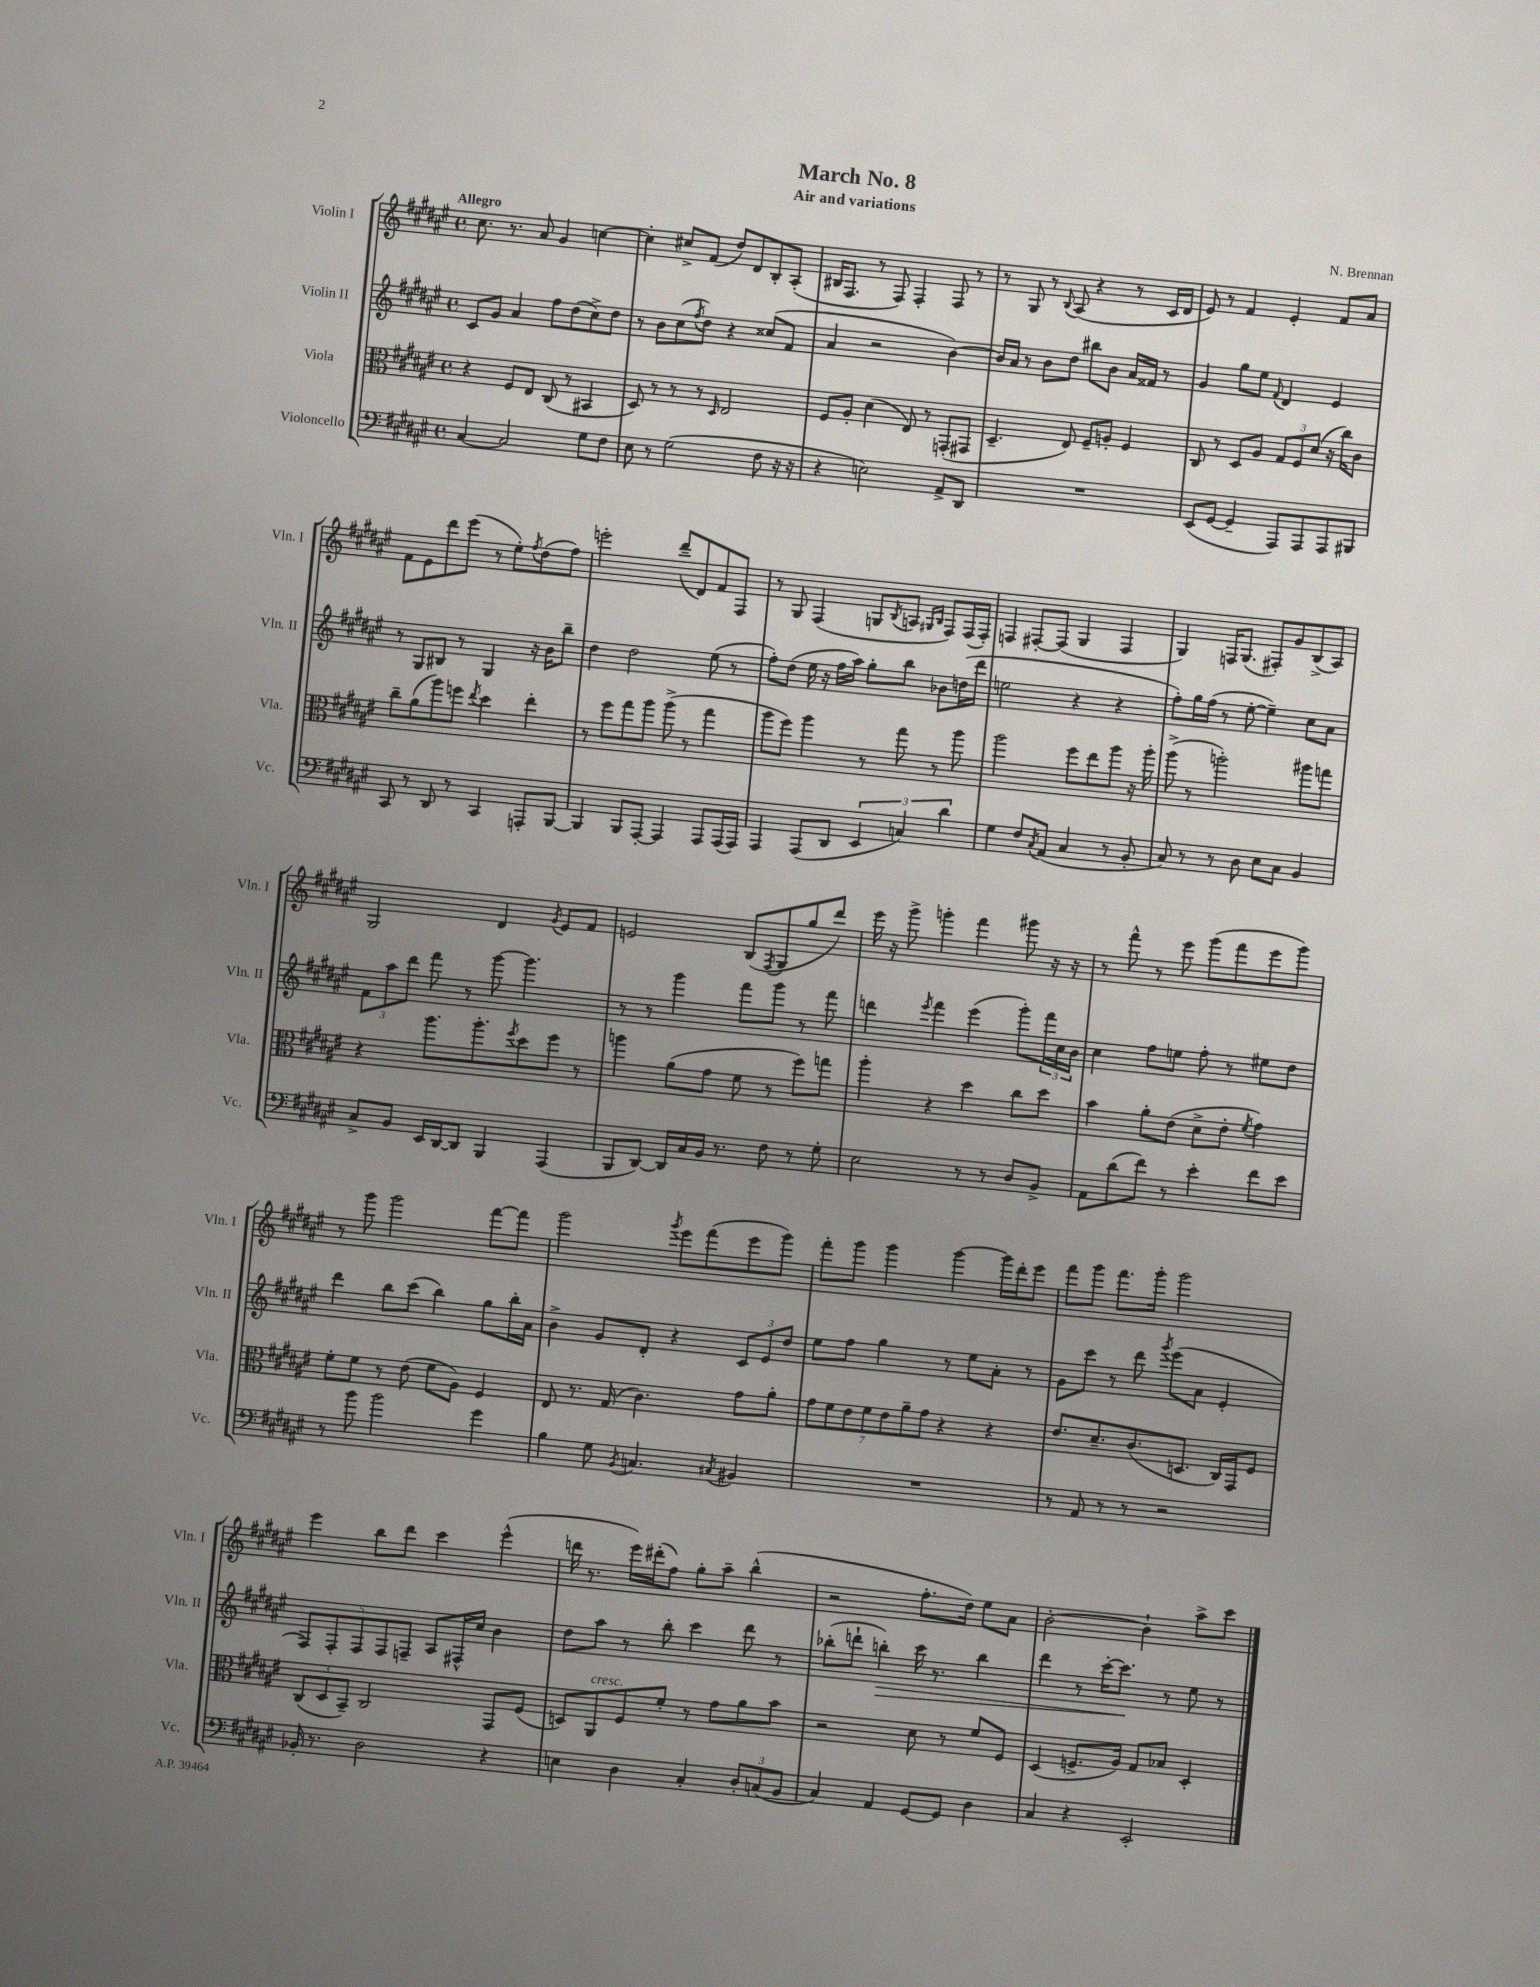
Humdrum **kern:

**kern	**kern	**kern	**kern
*staff4	*staff3	*staff2	*staff1
*clefF4	*clefC3	*clefG2	*clefG2
*k[f#c#g#d#a#e#]	*k[f#c#g#d#a#e#]	*k[f#c#g#d#a#e#]	*k[f#c#g#d#a#e#]
*M4/4	*M4/4	*M4/4	*M4/4
*met(c)	*met(c)	*met(c)	*met(c)
[4C#	4r	8c#	8.cc#
.	.	8g#	.
.	.	.	8.r
2C#]	8F#	4a#	.
.	8E#	.	8a#
.	(8C#	8ff#	4g#
.	8r	(8dd#	.
8G#	4BB#	8cc#^)	[4cc
8F#	.	8dd#	.
=	=	=	=
8E#	8D#)	8r	4cc']
8r	8r	8b	.
(2G#	8r	(8cc#	8cc#^
.	.	8qff#	.
.	8r	8dd#)	(8f#
.	16qqD#	.	.
.	2E#	4r	8dd#)
.	.	.	8d#
8F#	.	(8cc##	8B'
16r	.	8f#	(8A#'
16r	.	.	.
=	=	=	=
4r	8F#	4a#	16B#
.	.	.	8.F#
.	8A#'	.	.
2E)	(4d#	2r	8r
.	.	.	8F#)
.	8E#)	.	4F#'
.	8r	.	.
8AA#^	(8GG'	[4b)	8F#
8DD#	8GG#	.	8r
=	=	=	=
1r	4.D#~	16b]	8r
.	.	16a#	.
.	.	8r	8G#
.	.	8b	8r
.	.	.	8qqB
.	8E#)	8dd#	(8A#
.	8F#~	8bb#	4r
.	8A'	8b	.
.	4F#	16a#	8r
.	.	16f##	.
.	.	8r	16c#
.	.	.	16d#
=	=	=	=
(8EE#	8C#	4g#	8e#)
[8GG#	8r	.	8r
4GG#~]	8D#	8gg#	4f#
.	8A#	8ee#	.
.	.	8qqf#	.
8AAA#)	12G#	4d#	4e#'
.	12F#	.	.
8AAA#	.	.	.
.	(12d#	.	.
8AAA#	16r	4e#	8f#
.	16cc#)	.	.
8BBB#	8c#	.	8a#
=	=	=	=
8CC#	8cc#~	8r	8f#
8r	(8a#	8G#	8e#
8DD#	8aa#)	8B#	8ddd#
8r	8ff	8r	(8eee#
.	8qee#	.	.
4CC#	4dd#	4G#	8r
.	.	.	8ee#')
.	.	.	8qff#
8AAA'	4ee#'	16r	(8dd#
.	.	16b	.
[8BBB	.	8bb~	8ff#)
=	=	=	=
4BBB]	8r	4dd#	2eee'
.	8ff#	.	.
8BBB	8gg#	2dd#	.
[8AAA#'	8aa#	.	.
4AAA#]	(8aa#^	.	(8ddd#~
.	8r	.	8d#)
8AAA#	4gg#	(8ee#	8f#
(16AAA#	.	8r	8F#
16AAA#)	.	.	.
=	=	=	=
4AAA#	8aa#	8ff#')	8r
.	8ff#)	(8dd#	8G#
(8AAA#	4aa#	16ee#	(4F#
.	.	16r	.
8DD#	.	16ff#	.
.	.	16aa#)	.
6EE#	8r	8gg#'	8G
.	.	.	8qB
.	8gg#	8bb	8A
6C)	.	.	.
.	.	.	16qqG#
.	.	.	16qqB
.	8r	8b-	8F#)
6d#	.	.	.
.	8aa#	(16dd	(16F#
.	.	16ddd#	16F#')
=	=	=	=
4G#	2aa#	2ee	4F
8F#	.	.	[8F#'
8qC#	.	.	.
(8AA#	.	.	(8F#]
4C#	8ff#	4r	4G#
.	8ee#	.	.
8r	8aa#	4r	4F#
8BB'	16r	.	.
.	16aa#'	.	.
=	=	=	=
8C#)	(8aa#^	8ff#')	4G#)
8r	8r	16gg#	.
.	.	(16ff#	.
8r	2aa')	8r	16F
.	.	.	(8.G#
8D#	.	[8ee#'	.
8E#	.	4ee#~])	8F#')
8C#	.	.	8g#
4BB	8aa#	8cc#	(8B^
.	8gg	8a#	8A#)
=	=	=	=
8C#^	4r	12f#	2G#
.	.	12aa#	.
8BB	.	.	.
.	.	12ddd#	.
16EE#	8.aa#	8fff#	.
[16DD#	.	.	.
8DD#]	.	8r	.
.	8.aa#'	.	.
4BBB	.	[8ggg#	4d#
.	8qff#	.	.
.	8dd#	4.ggg#]	.
.	.	.	8qg#
(4AAA#	8ff#	.	8e#
.	8r	.	8f#
=	=	=	=
8BBB	4aa	8r	2e
[8DD#)	.	8r	.
16DD#]	(8a#	4ggg#	.
16C#	.	.	.
16BB	8g#	.	.
8.r	.	.	.
.	8f#	8fff#	(8B
.	.	.	8qF#
8F#	8r	8ggg#	8G#
8r	8ff#)	8r	8gg#
8G#'	8gg	8fff#	8ddd#)
=	=	=	=
2E#	4aa#'	4ddd	16eee#
.	.	.	16r
.	.	.	8ggg#^
.	.	8qeee#	.
.	4r	4fff#	4ggg'
8r	4dd#	(4eee#	4fff#
8r	.	.	.
8D#	8cc#	8ggg#')	8ggg#
8BB^	8dd#	24fff#	16r
.	.	24cc#	.
.	.	.	16r
.	.	24b	.
=	=	=	=
8AA#	4b	4cc#	8r
(8d#	.	.	8fff#^^
8f#)	8a#'	8ff#	8r
8r	(8e#	8ee	8eee#
4e#'	8d#^	8ff#'	(8ggg#
.	8e#'	8r	8fff#
.	8qf#	.	.
8f#	4g#)	8ee#	8eee#
8e#	.	8dd#	8ggg#)
=	=	=	=
8r	8f#'	4ddd#	8r
8b	8f#	.	8ggg#
2b	8r	8bb	2ggg#
.	(8e#	(8ccc#	.
.	8f#	4bb)	.
.	8A#)	.	.
4g#	4F#	8gg#	[8fff#
.	.	16bb'	8fff#]
.	.	16a#	.
=	=	=	=
4B	8E#	4b^	2ggg#
.	8.r	.	.
8G#	.	8g#	.
.	(16G#	.	.
8qBB	.	.	.
4.C	4.c#)	8d#'	.
.	.	.	8qggg#
.	.	4r	8eee#
.	.	.	(8fff#
8qC#	.	.	.
4BB#	8g#	12c#	8eee#
.	.	12e#	.
.	8a#'	.	8ggg#)
.	.	12dd#	.
=	=	=	=
1r	14g#	8ee#	8fff#'
.	14f#	.	.
.	.	8ff#	8ggg#
.	14e#	.	.
.	14f#	.	.
.	.	4gg#	4ggg#
.	14e#	.	.
.	14a#~	.	.
.	14g#	.	.
.	4r	8r	[4ggg#
.	.	8ee#	.
.	4r	8a#'	16ggg#]
.	.	.	16ddd#'
.	.	8r	8eee#
=	=	=	=
8r	8.e#	8g#	8fff#
8AA#	.	8ccc#	8ggg#
.	8.d#~	.	.
8r	.	8r	8.fff#
8r	(8.c#	8ddd#	.
.	.	.	16ggg#'
.	.	8qggg#	.
2r	.	(8eee#	2ggg#
.	8.D	.	.
.	.	8a#	.
.	16C#)	4e#'	.
.	16GG#	.	.
.	8F#	.	.
=	=	=	=
16BB-'	(12C#	10F#)	4eee#
8.r	.	.	.
.	12D#	.	.
.	.	10F#'	.
.	12BB~)	.	.
.	.	10F#	.
2D#	2C#	.	8bb
.	.	10F#	.
.	.	.	8ddd#
.	.	10F~	.
.	.	8A#	4ccc#
.	.	16F#^^	.
.	.	16cc#	.
4r	8GG#	4b	(4eee#^^
.	(8F#	.	.
=	=	=	=
4E	8D)	8dd#	16ddd
.	.	.	8.r
.	8AA#	8aa#	.
4D#	8F#	8r	16eee#)
.	.	.	(16ddd#'
.	8f#'	8bb'	8ff#)
4C#'	8r	4ccc#	8gg#'
.	8g#	.	8aa#~
12D#'	8a#	8ddd#	(4bb^^
(12C	.	.	.
.	8b	8r	.
12BB	.	.	.
=	=	=	=
4C#)	2r	(8bb-'	2r
.	.	8ddd`	.
4AA#	.	4bb')	.
[8GG#	8d#	16ccc#	8.ff#'
.	.	8.r	.
8GG#]	8r	.	.
.	.	.	16dd#)
4D#	8f#	4bb	8ee#
.	8F#	.	8a#
=	=	=	=
4C#	(4D#	4ddd#	[2b'
4r	8.F^	8r	.
.	.	[16ccc#'	.
.	16A#)	8.ccc#]	.
2EE#'	8G#	.	4b`]
.	8B-	8r	.
.	4D#'	8ee#	8aa#^
.	.	8r	8ccc#
==	==	==	==
*-	*-	*-	*-
